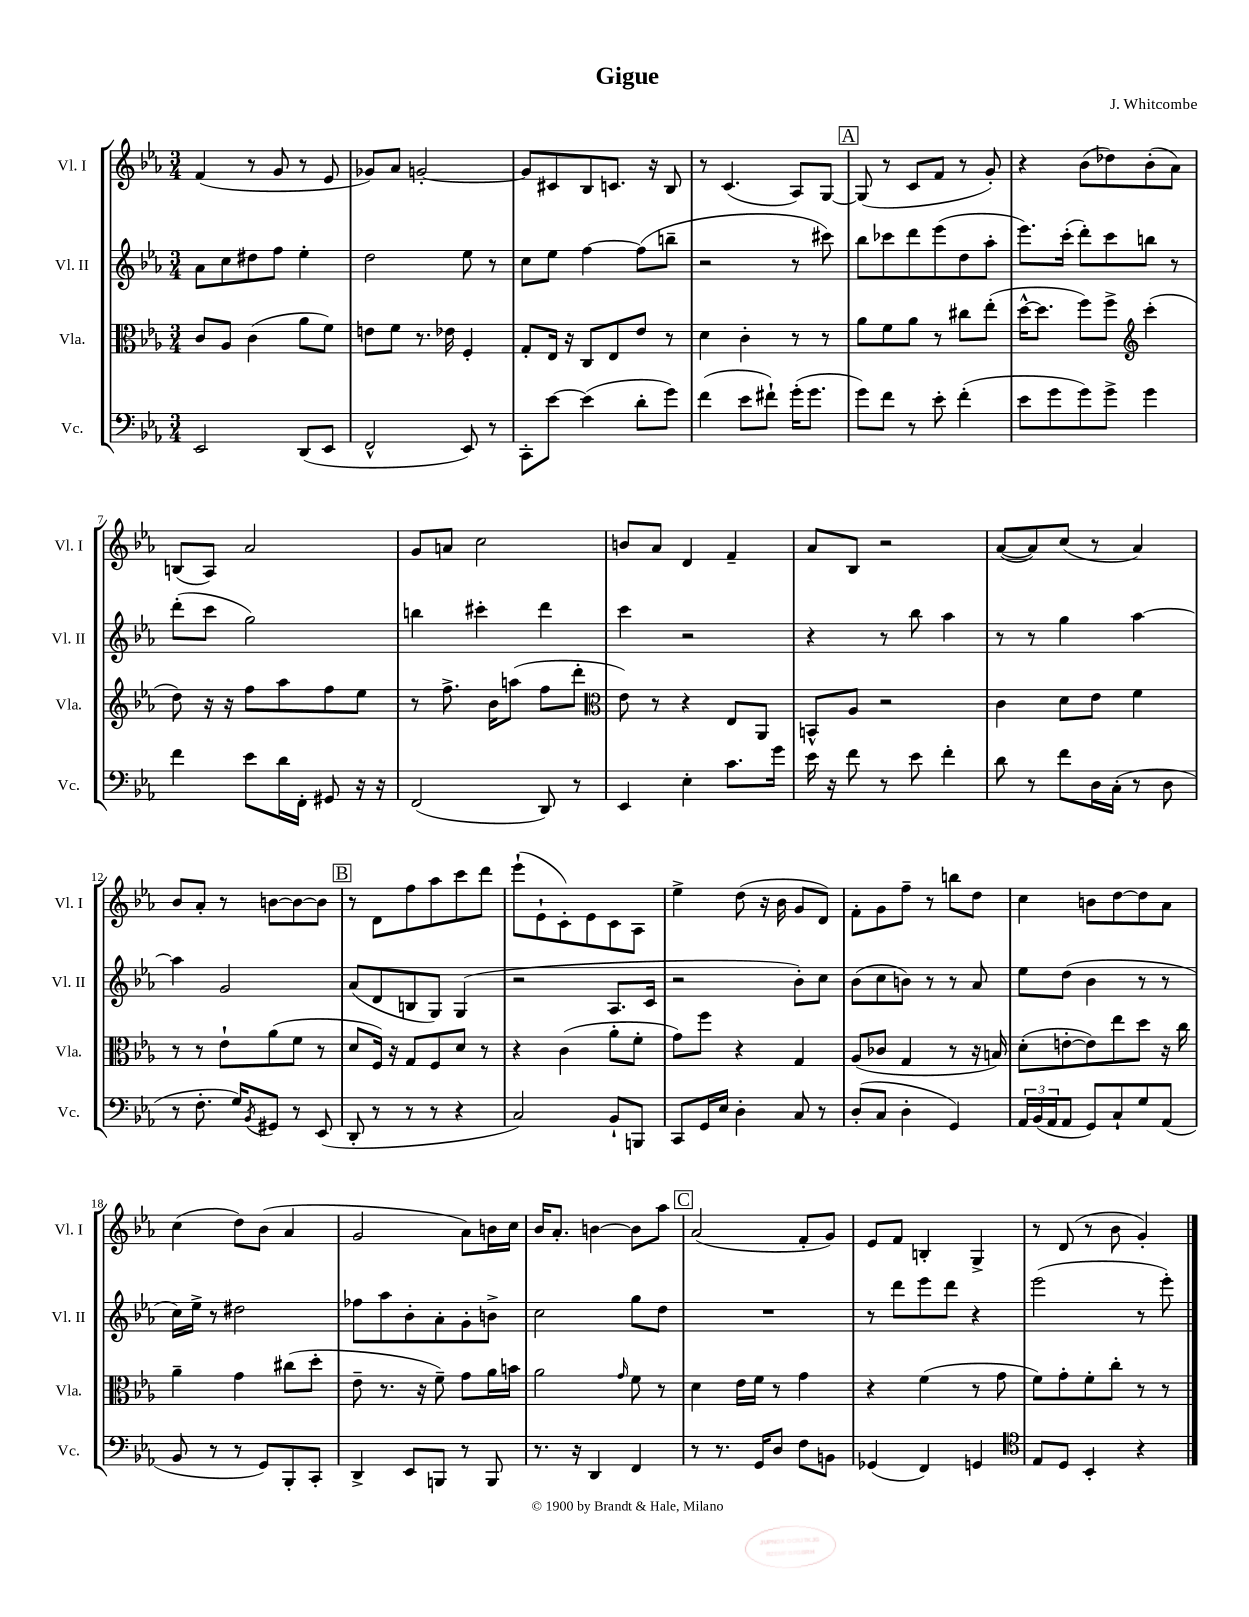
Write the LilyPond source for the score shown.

\header { title = "Gigue" composer = "J. Whitcombe" }
<<
\new StaffGroup <<
\new Staff = "s0" \with { instrumentName = "Vl. I" shortInstrumentName = "Vl. I" } {
    \clef treble \key ees \major \numericTimeSignature \time 3/4
    f'4( r8 g'8 r8 ees'8 |
    ges'8) aes'8 g'2~-. |
    g'8 cis'8 bes8 c'8. r16 bes8 |
    r8 c'4.( aes8) g8~ |
    \mark \markup { \box "A" } g8( r8 c'8 f'8 r8 g'8-.) |
    r4 bes'8( des''8) bes'8-.( aes'8) |
    b8( aes8) aes'2 |
    g'8 a'8 c''2 |
    b'8 aes'8 d'4 f'4-- |
    aes'8 bes8 r2 |
    aes'8~( aes'8) c''8( r8 aes'4) |
    bes'8 aes'8-. r8 b'8~ b'8~ b'8 |
    \mark \markup { \box "B" } r8 d'8 f''8 aes''8 c'''8 d'''8 |
    ees'''8-!( ees'8-! c'8-.) ees'8 c'8 aes8 |
    ees''4-> d''8( r16 bes'16 g'8 d'8) |
    f'8-. g'8 f''8-- r8 b''8 d''8 |
    c''4 b'8 d''8~ d''8 aes'8 |
    c''4( d''8) bes'8( aes'4 |
    g'2 aes'8) b'16 c''16 |
    bes'16 aes'8.-. b'4~ b'8 aes''8 |
    \mark \markup { \box "C" } aes'2( f'8-. g'8) |
    ees'8 f'8 b4-. g4-> |
    r8 d'8( r8 bes'8 g'4-.) \bar "|." |
}
\new Staff = "s1" \with { instrumentName = "Vl. II" shortInstrumentName = "Vl. II" } {
    \clef treble \key ees \major \numericTimeSignature \time 3/4
    aes'8 c''8 dis''8 f''8 ees''4-. |
    d''2 ees''8 r8 |
    c''8 ees''8 f''4~ f''8( b''8-- |
    r2 r8 cis'''8) |
    \mark \markup { \box "A" } bes''8 ces'''8 d'''8 ees'''8( d''8 aes''8-. |
    ees'''8.) c'''16-.( d'''8-.) c'''8 b''8 r8 |
    d'''8-.( c'''8 g''2) |
    b''4 cis'''4-. d'''4 |
    c'''4 r2 |
    r4 r8 bes''8 aes''4 |
    r8 r8 g''4 aes''4~ |
    aes''4 g'2 |
    \mark \markup { \box "B" } aes'8( d'8 b8 g8) g4( |
    r2 aes8. c'16 |
    r2 bes'8-.) c''8 |
    bes'8( c''8 b'8) r8 r8 aes'8 |
    ees''8 d''8( bes'4 r8 r8 |
    c''16) ees''16-> r8 dis''2 |
    fes''8 aes''8 bes'8-. aes'8-. g'8-. b'8-> |
    c''2 g''8 d''8 |
    \mark \markup { \box "C" } R2. |
    r8 d'''8 ees'''8 d'''8 r4 |
    ees'''2( r8 ees'''8-.) \bar "|." |
}
\new Staff = "s2" \with { instrumentName = "Vla." shortInstrumentName = "Vla." } {
    \clef alto \key ees \major \numericTimeSignature \time 3/4
    c'8 aes8 c'4( aes'8 f'8) |
    e'8 f'8 r8. ees'16 f4-. |
    g8-. ees16 r16 c8 ees8 ees'8 r8 |
    d'4 c'4-. r8 r8 |
    \mark \markup { \box "A" } aes'8 f'8 aes'8 r8 cis''8 ees''8-.( |
    d''16~-^ d''8. f''8) f''8-> \clef treble c'''4-.( |
    d''8) r16 r16 f''8 aes''8 f''8 ees''8 |
    r8 f''8.-> bes'16 a''8( f''8 d'''8-. |
    \clef alto ees'8) r8 r4 ees8 aes,8 |
    b,8-^ aes8 r2 |
    c'4 d'8 ees'8 f'4 |
    r8 r8 ees'8-! aes'8( f'8 r8 |
    \mark \markup { \box "B" } d'8 f16) r16 g8 f8 d'8 r8 |
    r4 c'4( aes'8-. f'8-. |
    g'8) f''8 r4 g4 |
    aes8( ces'8 g4 r8 r16 b16) |
    d'8-.( e'8~-. e'8) ees''8 d''8 r16 c''16 |
    aes'4-- g'4 cis''8( d''8-. |
    ees'8-- r8. r16 f'8--) g'8 aes'16 b'16 |
    aes'2 \grace { g'16 } f'8 r8 |
    \mark \markup { \box "C" } d'4 ees'16 f'16 r8 g'4 |
    r4 f'4( r8 g'8 |
    f'8) g'8-. f'8-. c''8-. r8 r8 \bar "|." |
}
\new Staff = "s3" \with { instrumentName = "Vc." shortInstrumentName = "Vc." } {
    \clef bass \key ees \major \numericTimeSignature \time 3/4
    ees,2 d,8( ees,8 |
    f,2-^ ees,8) r8 |
    c,8-. ees'8~ ees'4( d'8-. g'8) |
    f'4( ees'8 fis'8-!) g'16-.( g'8. |
    \mark \markup { \box "A" } g'8) f'8 r8 ees'8-. f'4-.( |
    ees'8 g'8 g'8) g'8-> g'4 |
    f'4 ees'8 d'16 f,16-. gis,8 r16 r16 |
    f,2( d,8) r8 |
    ees,4 ees4-. c'8. g'16 |
    ees'16 r16 f'8 r8 ees'8 f'4-. |
    d'8 r8 f'8 d16 c16-.( r8 d8 |
    r8 f8.-. g16) \acciaccatura { bes,8 } gis,8 r8 ees,8( |
    \mark \markup { \box "B" } d,8-. r8 r8 r8 r4 |
    c2) bes,8-! b,,8 |
    c,8 g,16 ees16 d4-. c8 r8 |
    d8-.( c8 d4-. g,4) |
    \tuplet 3/2 { aes,16 bes,16( aes,16 } aes,8 g,8) c8-! g8 aes,8( |
    bes,8 r8 r8 g,8) bes,,8-. c,8-. |
    d,4-> ees,8 b,,8 r8 b,,8 |
    r8. r16 d,4 f,4 |
    \mark \markup { \box "C" } r8 r8. g,16 d8 f8 b,8 |
    ges,4( f,4) g,4 |
    \clef tenor ees8 d8 bes,4-. r4 \bar "|." |
}
>>
>>
